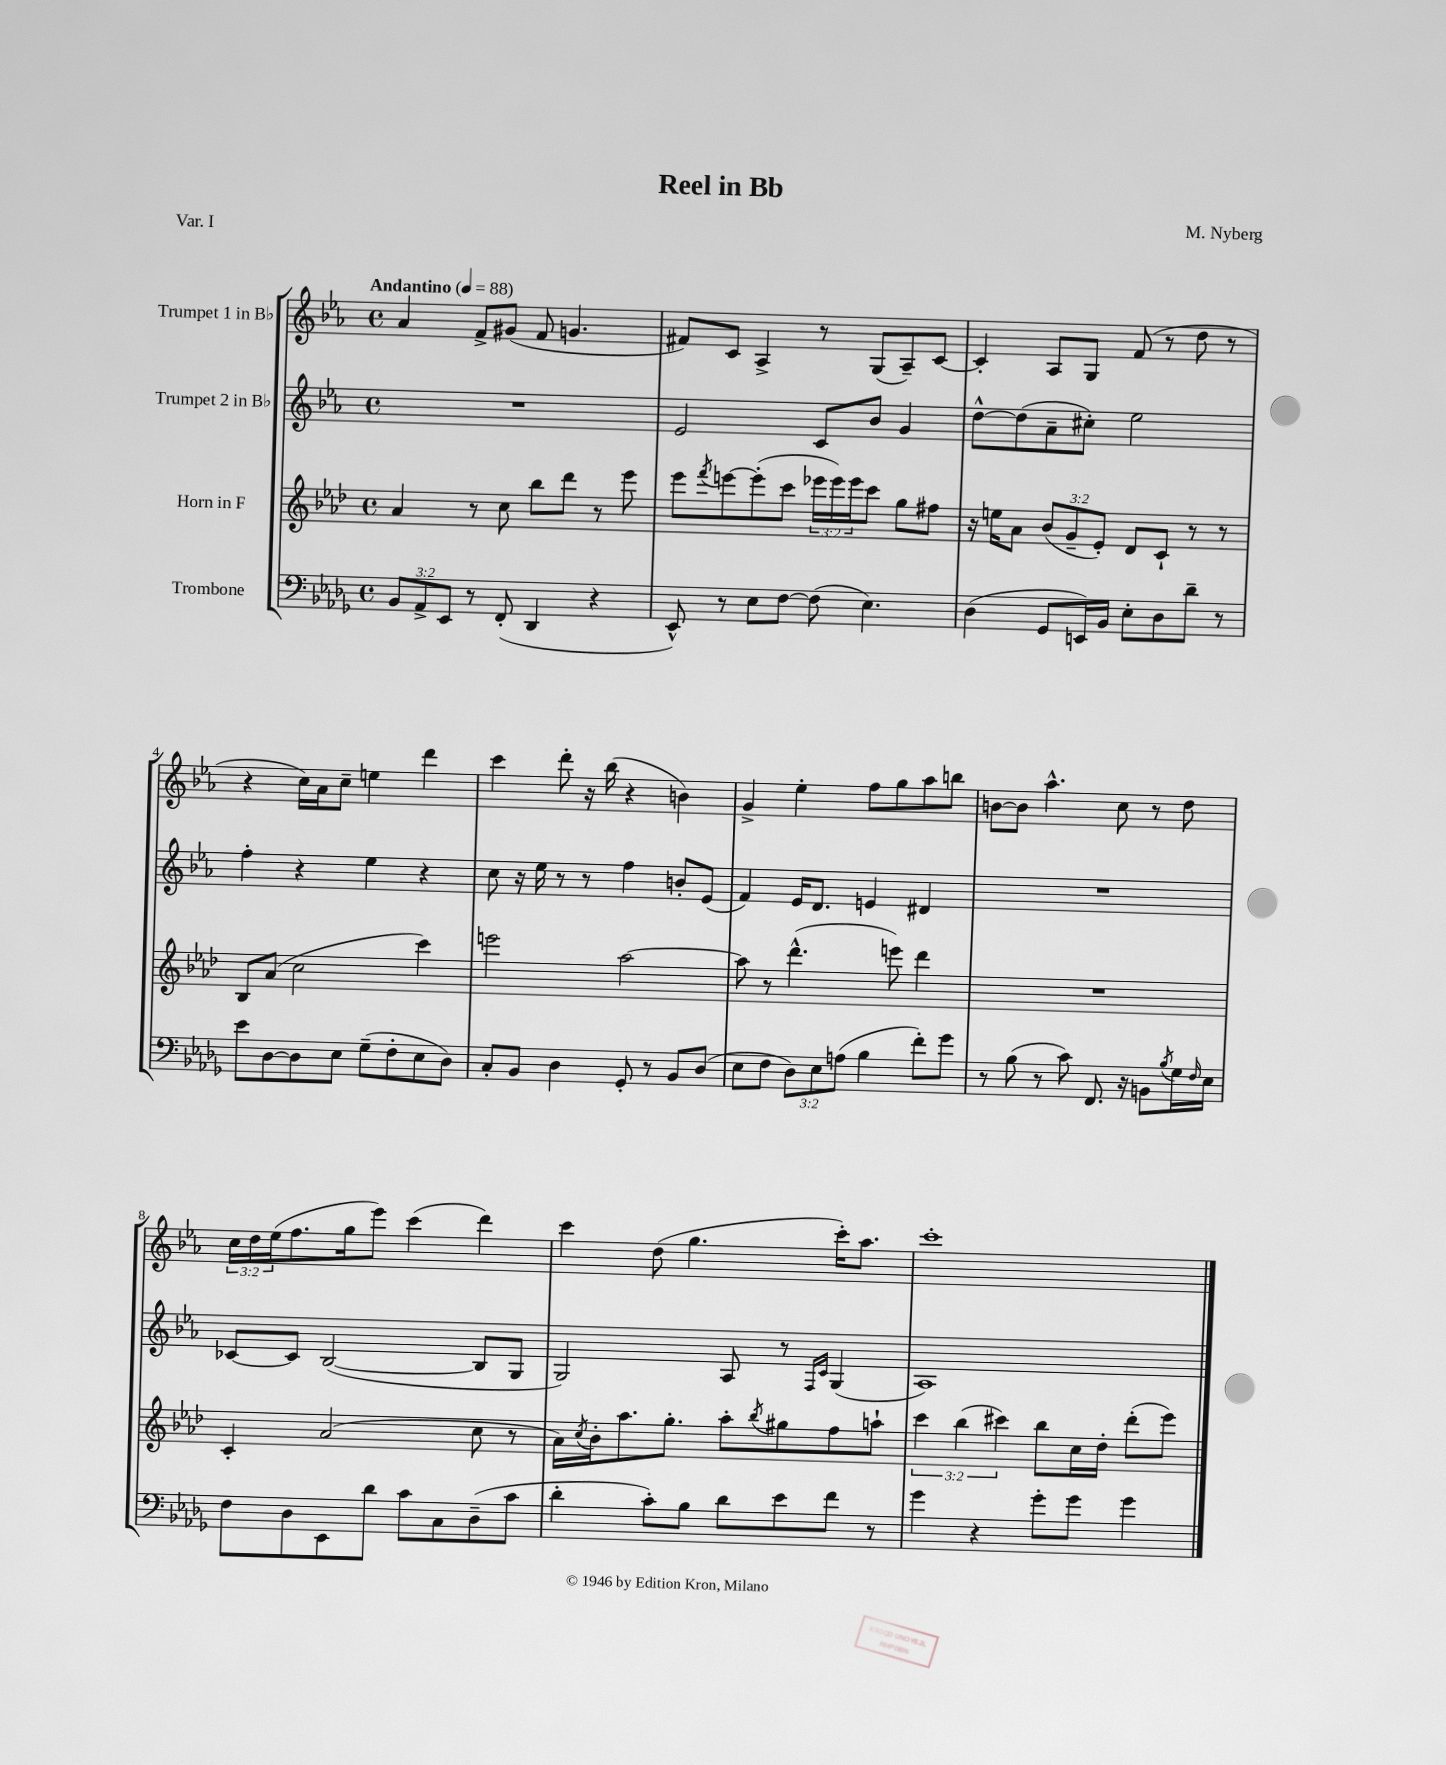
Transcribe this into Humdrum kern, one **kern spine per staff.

**kern	**kern	**kern	**kern
*staff4	*staff3	*staff2	*staff1
*clefF4	*clefG2	*clefG2	*clefG2
*k[b-e-a-d-g-]	*k[b-e-a-d-]	*k[b-e-a-]	*k[b-e-a-]
*M4/4	*M4/4	*M4/4	*M4/4
*met(c)	*met(c)	*met(c)	*met(c)
*MM88	*MM88	*MM88	*MM88
12BB-	4a-	1r	4a-
12AA-^	.	.	.
12EE-	.	.	.
8r	8r	.	8f^
(8FF'	8cc	.	(8g#
4DD-	8bb-	.	8f
.	8ddd-	.	4.g
4r	8r	.	.
.	8eee-	.	.
=	=	=	=
8EE-^^)	8eee-	2e-	8f#)
.	8qfff	.	.
8r	[8eee	.	8c
8E-	(8eee']	.	4A-^
[8F	8ccc	.	.
(8F]	24eee-	8c	8r
.	24eee-)	.	.
.	24eee-	.	.
4.E-)	8ccc	8b-	(8G
.	8gg	4g	8A-~)
.	8ff#	.	[8c
=	=	=	=
(4D-	16r	[8dd^^	4c']
.	16ee	.	.
.	8a-	(8dd]	.
8GG-	(12b-	8a-~	8A-
.	12g~	.	.
16EE)	.	8cc#')	8G
.	12e-')	.	.
16BB-	.	.	.
8E-'	8d-	2ee-	(8f
8D-	8c`	.	8r
8d-~	8r	.	8dd
8r	8r	.	8r
=	=	=	=
8e-	8B-	4ff'	4r
[8D-	(8a-	.	.
8D-]	2cc	4r	16cc)
.	.	.	16a-
8E-	.	.	8cc~
(8G-~	.	4ee-	4ee
8F'	.	.	.
8E-	4ccc)	4r	4ddd
8D-)	.	.	.
=	=	=	=
8C'	2eee	8cc	4ccc
8BB-	.	16r	.
.	.	16ee-	.
4D-	.	8r	8ddd'
.	.	8r	16r
.	.	.	(16bb-
8GG-'	[2aa-	4ff	4r
8r	.	.	.
8BB-	.	8b'	4b)
(8D-	.	(8e-	.
=	=	=	=
8E-	8aa-]	4f)	4g^
8F	8r	.	.
12D-)	(4.ddd-^^	16e-	4ee-'
.	.	8.d	.
12E-	.	.	.
(12A	.	.	.
4B-	.	4e	8ff
.	8eee)	.	8gg
8f')	4ddd-	4d#	8aa-
8g-	.	.	8bb
=	=	=	=
8r	1r	1r	[8b
(8B-	.	.	8b]
8r	.	.	4.aa-^^
8c)	.	.	.
8.FF	.	.	.
.	.	.	8cc
16r	.	.	.
8BB	.	.	8r
8qB-	.	.	.
16G-	.	.	8dd
16qqF	.	.	.
16E-	.	.	.
=	=	=	=
8F	4c'	[8c-	24cc
.	.	.	24dd
.	.	.	(24ee-
8D-	.	8c-]	8.ff
8EE-	(2a-	([2B-	.
.	.	.	16gg
8d-	.	.	8eee-)
8c	.	.	(4ccc
8C	.	.	.
(8D-~	8cc	8B-]	4ddd)
8c	8r	8G	.
=	=	=	=
4d-'	16a-)	2G)	4ccc
.	8qcc	.	.
.	16b-'	.	.
.	8.aa-	.	.
8c')	.	.	(8dd
.	8.gg'	.	.
8B-	.	.	4.gg
8d-	8aa-'	8A-	.
.	8qbb-	.	.
8e-	8gg#	8r	.
.	.	16qqF	.
.	.	16qqc	.
8f	8ff	(4G	16ccc')
.	.	.	8.aa-
8r	8aa`	.	.
=	=	=	=
4g-	6ccc	1A-)	1ccc'
.	(6bb-	.	.
4r	.	.	.
.	6ccc#)	.	.
8g-'	8bb-	.	.
8g-	16cc	.	.
.	16dd-'	.	.
4g-	(8ddd-'	.	.
.	8eee-)	.	.
==	==	==	==
*-	*-	*-	*-
